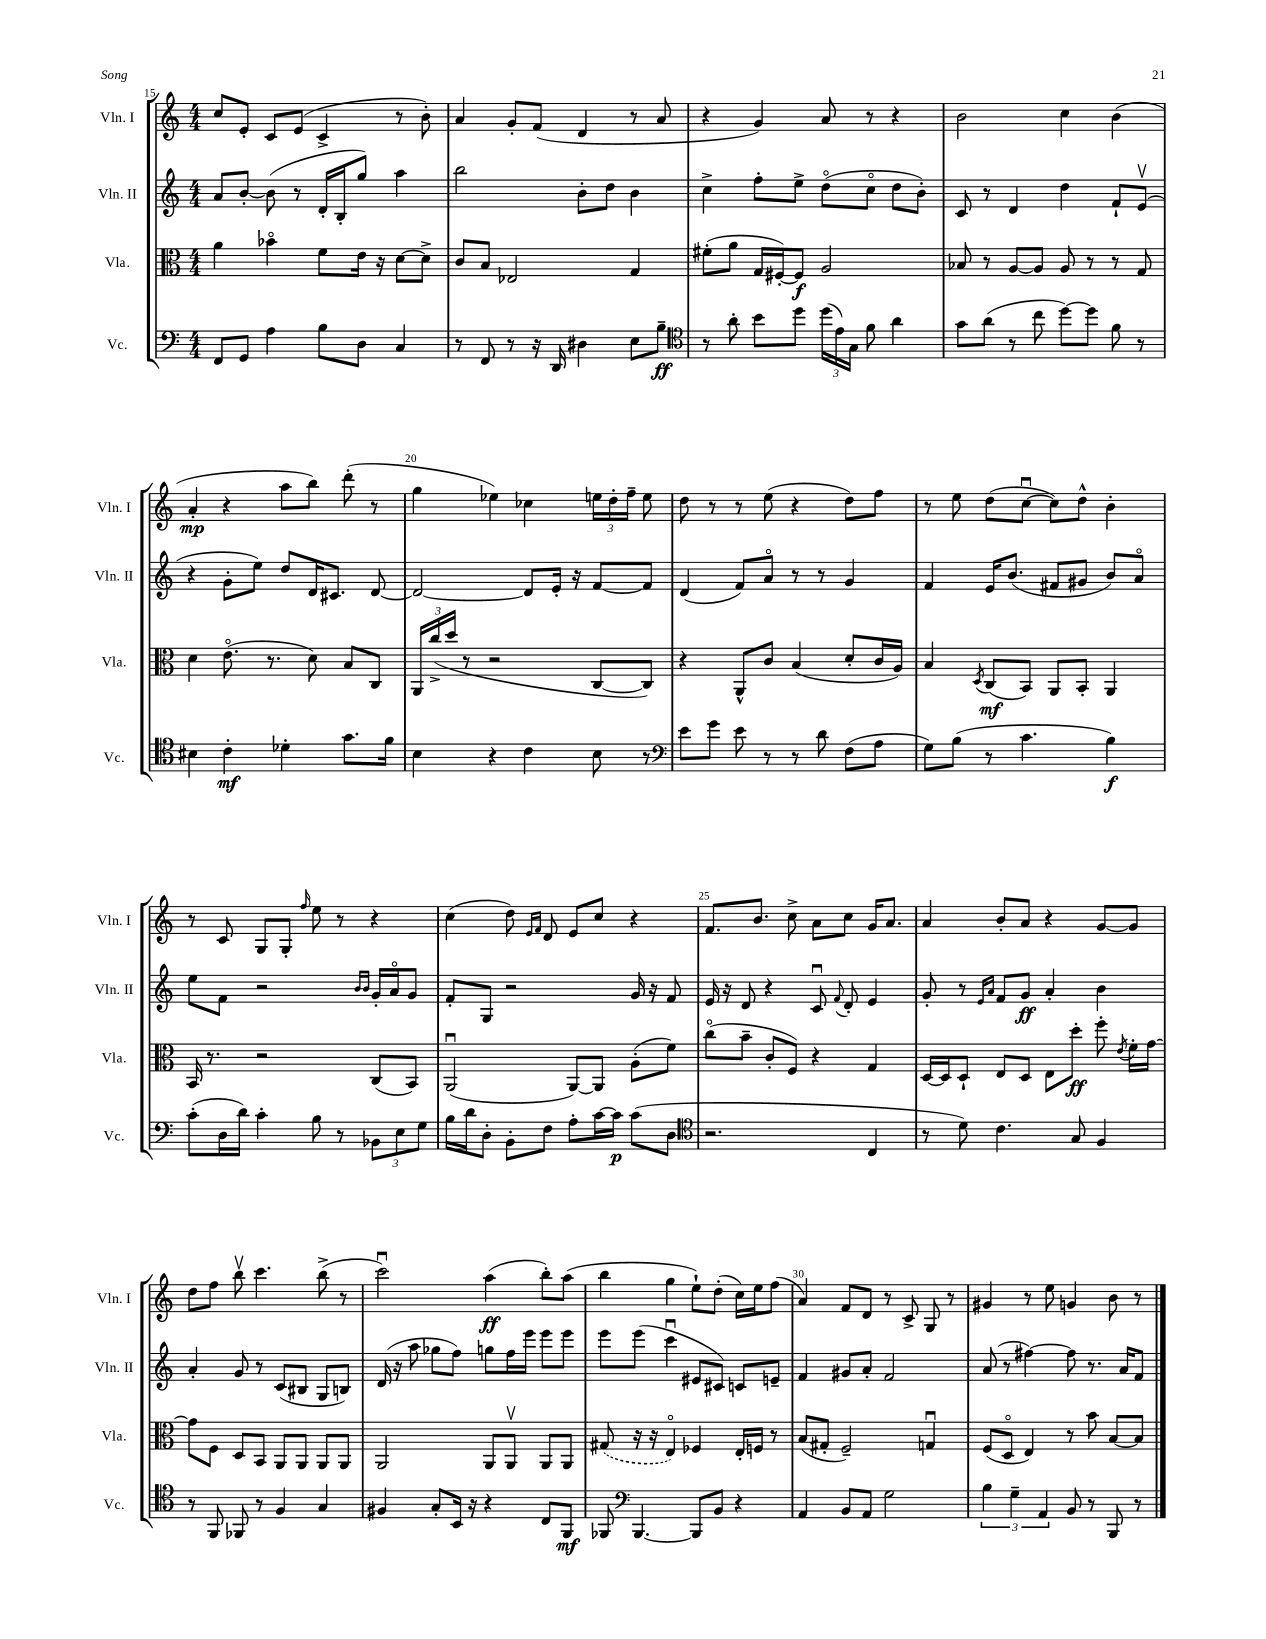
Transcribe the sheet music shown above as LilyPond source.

<<
\new StaffGroup <<
\new Staff = "s0" \with { instrumentName = "Vln. I" shortInstrumentName = "Vln. I" } {
    \clef treble \key c \major \numericTimeSignature \time 4/4
    \autoBeamOff c''8[ e'8]-. c'8[ e'8]( c'4-> r8 b'8-.) |
    a'4 g'8[-. f'8]( d'4 r8 a'8 |
    r4 g'4) a'8 r8 r4 |
    b'2 c''4 b'4( |
    a'4-.\mp r4 a''8[ b''8]) d'''8-.( r8 |
    g''4 ees''4) ces''4 \tuplet 3/2 { e''16[ d''16-. f''16]-- } e''8 |
    d''8 r8 r8 e''8( r4 d''8[) f''8] |
    r8 e''8 d''8[( c''8]~\downbow c''8[) d''8]-^ b'4-. |
    r8 c'8 g8[ g8]-. \grace { f''16 } e''8 r8 r4 |
    c''4( d''8) \grace { e'16[ f'16] } d'8 e'8[ c''8] r4 |
    f'8.[ b'8.] c''8-> a'8[ c''8] g'16[ a'8.] |
    a'4 b'8[-. a'8] r4 g'8[~ g'8] |
    d''8[ f''8] b''8\upbow c'''4. b''8->( r8 |
    c'''2\downbow) a''4\ff( b''8[-.) a''8]( |
    b''4 g''4 e''8[-!) d''8]-.( c''16[) e''16 f''8]( |
    a'4) f'8[ d'8] r8 c'8-> g8 r8 |
    gis'4 r8 e''8 g'4 b'8 r8 \bar "|." |
}
\new Staff = "s1" \with { instrumentName = "Vln. II" shortInstrumentName = "Vln. II" } {
    \clef treble \key c \major \numericTimeSignature \time 4/4
    \autoBeamOff a'8[ b'8]~-. b'8( r8 d'16[-. b16-. g''8]) a''4 |
    b''2 b'8[-. d''8] b'4 |
    c''4-> f''8[-. e''8]-> d''8[\flageolet( c''8]\flageolet d''8[ b'8]-.) |
    c'8 r8 d'4 d''4 f'8[-! e'8]\upbow( |
    r4 g'8[-. e''8]) d''8[ d'16 cis'8.] d'8~ |
    d'2~ d'8[ e'16]-. r16 f'8[~ f'8] |
    d'4( f'8[) a'8]\flageolet r8 r8 g'4 |
    f'4 e'16[ b'8.]( fis'8[ gis'8] b'8[) a'8]\flageolet |
    e''8[ f'8] r2 \grace { b'16[ b'16] } g'16[-. a'16\flageolet g'8] |
    f'8[-. g8] r2 g'16 r16 f'8 |
    e'16 r16 d'8 r4 c'8\downbow \appoggiatura { f'8 } d'8-. e'4 |
    g'8-. r8 \grace { e'16[ a'16] } f'8[ g'8]\ff a'4-. b'4 |
    a'4-. g'8 r8 c'8[( bis8] g8[ b8]) |
    d'16( r16 a''8 ges''8[ f''8]) g''8[ f''16 e'''16] e'''8[ e'''8] |
    e'''8[ e'''8]( c'''4\downbow eis'8[ cis'8]) c'8[ e'8]-- |
    f'4 gis'8[ a'8]-. f'2 |
    a'8( r8 fis''4~) fis''8 r8. a'16[ f'8] \bar "|." |
}
\new Staff = "s2" \with { instrumentName = "Vla." shortInstrumentName = "Vla." } {
    \clef alto \key c \major \numericTimeSignature \time 4/4
    \autoBeamOff a'4 bes'4\flageolet f'8[ e'16] r16 d'8[~ d'8]-> |
    c'8[ b8] ees2 g4 |
    fis'8[-.( a'8] g16[ fis16~-.) fis8]\f a2 |
    bes8 r8 a8[~ a8] a8 r8 r8 g8 |
    d'4 e'8.\flageolet( r8. d'8) b8[ c8] |
    \tuplet 3/2 { a,16[ c''16->( d''16] } r8 r2 c8[~ c8]) |
    r4 a,8[-^ c'8] b4( d'8[-. c'16 a16]) |
    b4 \acciaccatura { d8 } c8[\mf( b,8]) a,8[ b,8]-. a,4 |
    b,16 r8. r2 c8[( b,8]) |
    a,2\downbow( a,8[~) a,8] a8[-.( f'8]) |
    c''8[\flageolet( b'8]-- c'8[-. f8]) r4 g4 |
    d16[~ d16 d8]-! e8[ d8] e8[ d''8]-.\ff f''8-. \acciaccatura { e'8 } f'16[-. g'16]~ |
    g'8[ f8] d8[ b,8] a,8[ a,8] a,8[ a,8] |
    a,2 a,8[ a,8]\upbow a,8[ a,8] |
    \once \slurDashed gis8( r16 r16 e4\flageolet) fes4 e16[-. f16] r8 |
    b8[( gis8]-. f2--) g4\downbow |
    f8[( d8]\flageolet e4) r8 b'8 b8[~ b8] \bar "|." |
}
\new Staff = "s3" \with { instrumentName = "Vc." shortInstrumentName = "Vc." } {
    \clef bass \key c \major \numericTimeSignature \time 4/4
    \autoBeamOff f,8[ g,8] a4 b8[ d8] c4 |
    r8 f,8 r8 r16 d,16 dis4 e8[ b8]--\ff |
    \clef tenor r8 a'8-. b'8[ d''8] \tuplet 3/2 { d''16[( e'16) g16] } f'8 a'4 |
    g'8[ a'8]( r8 c''8 d''8[~) d''8] f'8 r8 |
    bis4 c'4-.\mf des'4-. g'8.[ f'16] |
    b4 r4 c'4 b8 r8 |
    \clef bass e'8[ g'8] e'8 r8 r8 d'8 f8[( a8] |
    g8[) b8]( r8 c'4. b4\f) |
    c'8[-.( d16 d'16]) c'4-. b8 r8 \tuplet 3/2 { bes,8[ e8 g8] } |
    b16[ d'16 d8]-. b,8[-. f8] a8[-. c'16~ c'16]\p c'8[( d8] |
    \clef tenor r2. c4 |
    r8 d'8) c'4. g8 f4 |
    r8 f,8 fes,8 r8 f4 g4 |
    fis4 g8[-. b,16] r16 r4 c8[ f,8]\mf |
    fes,8 \clef bass b,,4.~ b,,8[ b,8] r4 |
    a,4 b,8[ a,8] g2 |
    \tuplet 3/2 { b4 g4-- a,4 } b,8 r8 b,,8 r8 \bar "|." |
}
>>
>>
\layout { \context { \Score currentBarNumber = #15 \override BarNumber.break-visibility = ##(#f #t #t) barNumberVisibility = #(every-nth-bar-number-visible 5) } }
